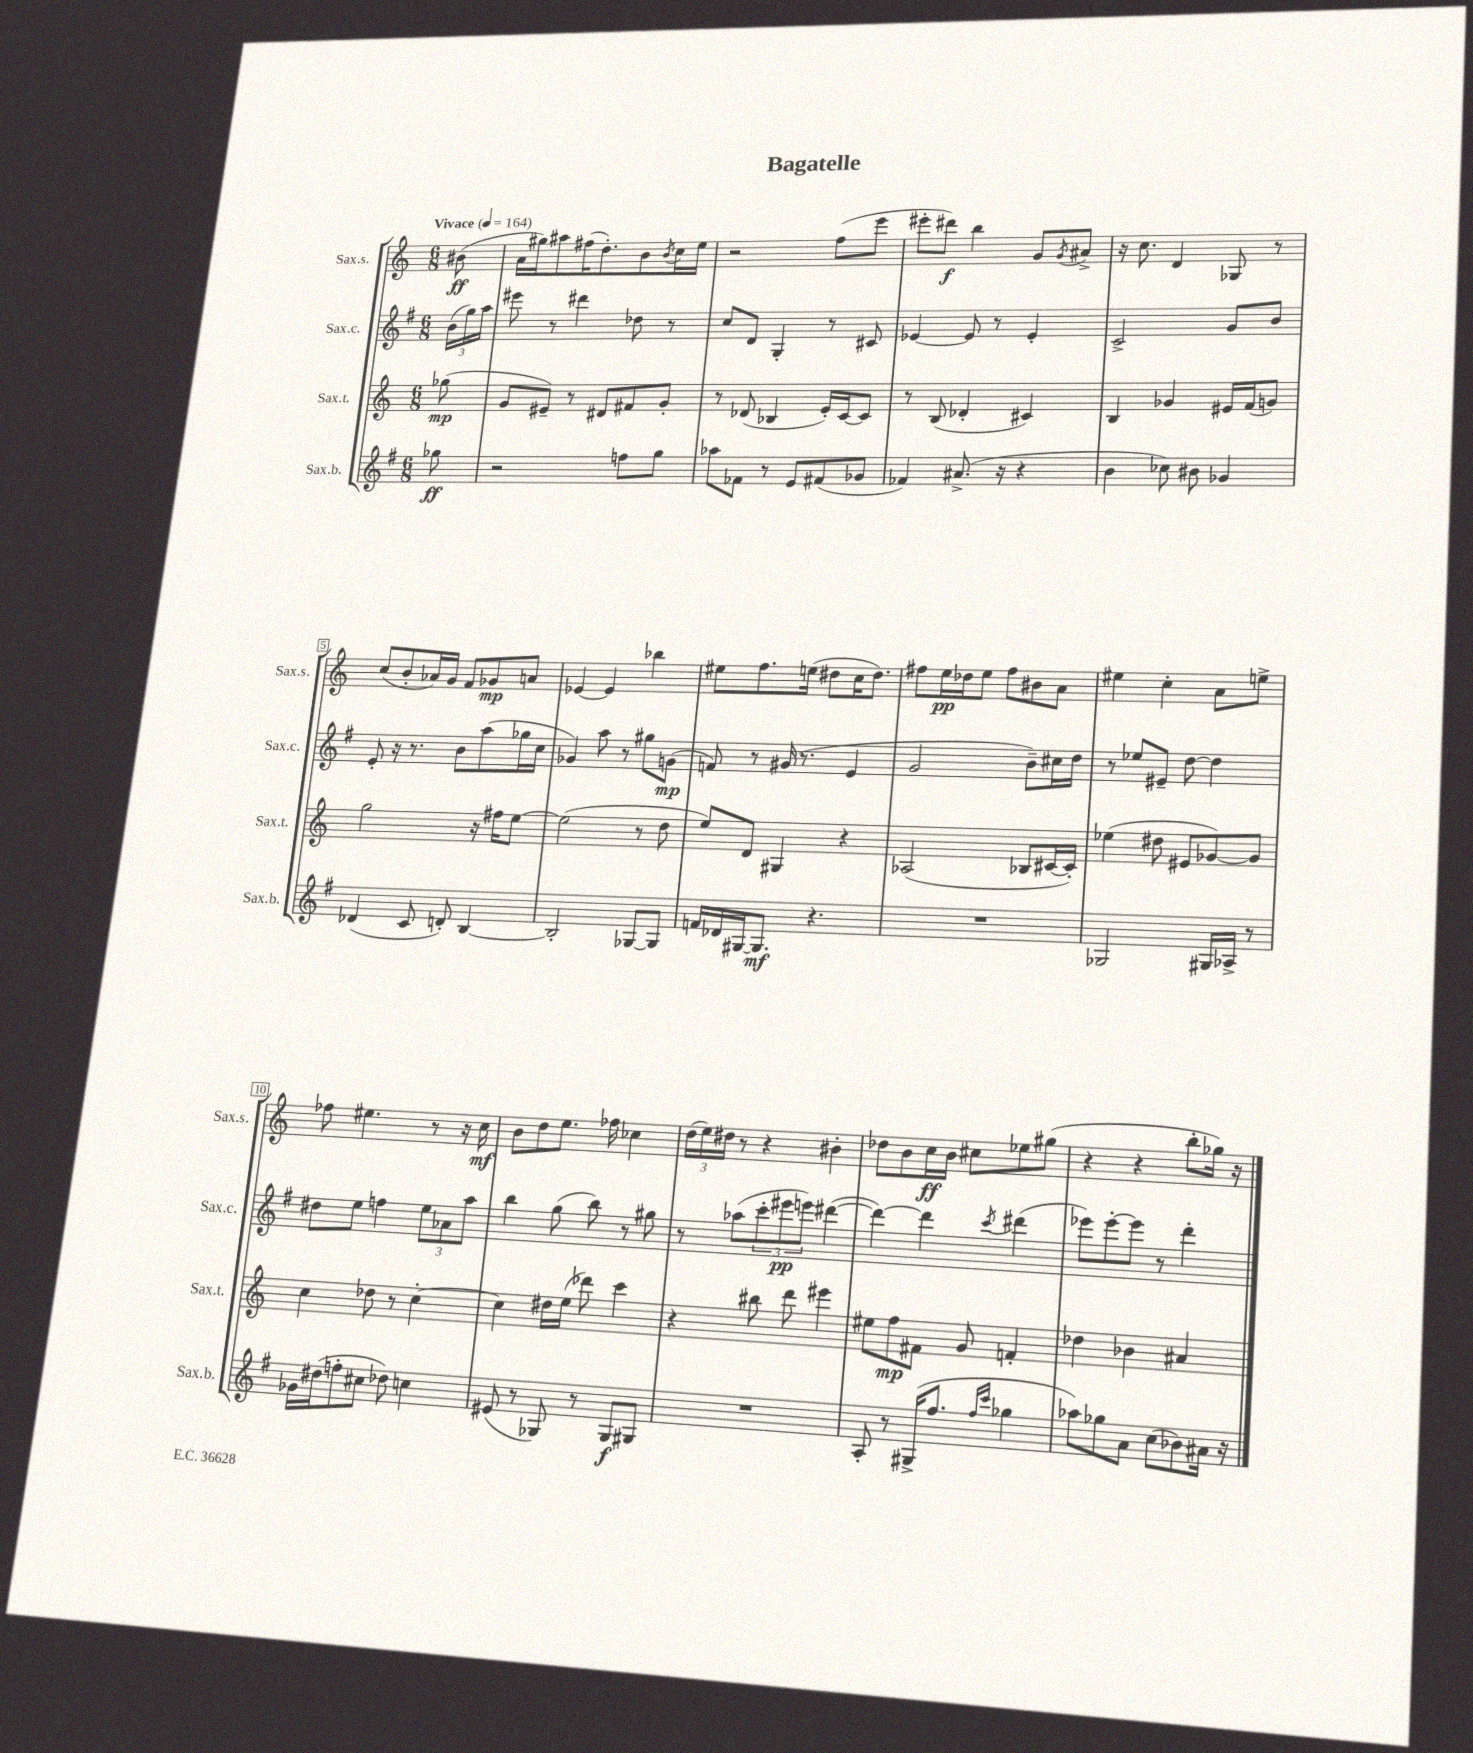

**kern	**kern	**kern	**kern
*staff4	*staff3	*staff2	*staff1
*clefG2	*clefG2	*clefG2	*clefG2
*k[f#]	*k[]	*k[f#]	*k[]
*M6/8	*M6/8	*M6/8	*M6/8
*MM164	*MM164	*MM164	*MM164
8gg-	(8gg-	(24b	(8b#
.	.	24gg)	.
.	.	24aa	.
=	=	=	=
2r	8g	8eee#	16a
.	.	.	16gg#)
.	8e#~)	8r	8aa#
.	8r	4ddd#	(16ff#
.	.	.	8.dd')
.	8d#	.	.
8ff	8f#	8dd-	8b
.	.	.	8qb
8gg	8g'	8r	16cc
.	.	.	16ee
=	=	=	=
8aa-	8r	8cc	2r
8f-	(8d-	8d	.
8r	4B-	4G'	.
8e	.	.	.
(8f#	16e')	8r	(8ff
.	[16c	.	.
8g-	8c]	8c#	8eee
=	=	=	=
4f-)	8r	[4e-	8eee#'
.	(8B	.	8ddd#)
(8.a#^	4d-'	8e-]	4bb
.	.	8r	.
16r	.	.	.
4r	4c#)	4e-'	8g
.	.	.	8qg
.	.	.	8a#^
=	=	=	=
4b	4B	2c^	16r
.	.	.	8.cc
8cc-)	4g-	.	4d
8b#	.	.	.
4g-	16e#	8g	8G-
.	(16f	.	.
.	8g)	8b	8r
=	=	=	=
(4d-	2gg	8e'	(8cc
.	.	16r	8b'
.	.	8.r	.
8c	.	.	16a-)
.	.	.	16g
8d')	.	8b	8f
[4B	16r	(8aa	8g-
.	16ff#	.	.
.	[8ee	16gg-	8a
.	.	16cc	.
=	=	=	=
2B']	(2ee]	4g-)	[4e-
.	.	8aa	4e-]
.	.	8r	.
[8G-	8r	8gg#	4bb-
8G-]	8dd	(8g	.
=	=	=	=
16f	8ee)	8f)	8ee#
16d-	.	.	.
[16G#	8d	8r	8.ff
8.G#]	.	.	.
.	4G#	(16g#	.
.	.	8.r	(16ee
4.r	.	.	8dd#
.	4r	4e	16cc
.	.	.	8.dd#)
=	=	=	=
2.r	(2A-	2g	8ff#
.	.	.	16ee
.	.	.	16dd-
.	.	.	8ee
.	.	.	8ff#
.	8B-	8b~)	8b#
.	[16c#	16cc#	8a
.	16c#'])	16dd	.
=	=	=	=
2G-	(4ee-	8r	4ee#
.	.	8ee-	.
.	8dd#	8e#~	4cc'
.	8e#	[8dd	.
16G#	[8g-)	4dd]	8a
16A-^	.	.	.
8r	8g-]	.	8ee^
=	=	=	=
16g-	4cc	8dd#	8ff-
(16dd#	.	.	.
8ff'	.	8ee	4.ee#
8cc#	8dd-	4ff	.
8dd-)	8r	.	.
4cc	[4cc'	12ee	8r
.	.	12a-	.
.	.	.	16r
.	.	12aa	.
.	.	.	16cc
=	=	=	=
(8e#	4cc]	4bb	8b
8r	.	.	8dd
8G-)	16dd#	(8gg	8.ee
.	(16ee	.	.
8r	8ddd-)	8bb)	.
.	.	.	16ff-
8G-	4ccc	8r	4cc-
8G#	.	8gg#	.
=	=	=	=
2.r	4r	8r	(24dd
.	.	.	24ee)
.	.	.	24dd#
.	.	(8aa-	8r
.	8bb#	12ccc'	4r
.	.	12eee#	.
.	8ddd	.	.
.	.	12eee)	.
.	4eee#	([4ddd#	4b#'
=	=	=	=
8A'	8ee#	4ddd#_)	8dd-
8r	8ff	.	8b
(16G#^	8f#	4ddd#]	16cc
8.ff#	.	.	16b
.	8g	.	8cc#
16qqff#	.	.	.
16qqccc	.	8qccc	.
4gg-	4f'	(4ddd#	8ee-
.	.	.	(8gg#
=	=	=	=
8aa-)	4dd-	8eee-)	4r
8gg-	.	[8eee-'	.
8a	4b-	8eee-]	4r
(8cc	.	8r	.
8b-)	4a#	4ddd'	8bb'
16a#	.	.	16gg-)
16r	.	.	16r
==	==	==	==
*-	*-	*-	*-
